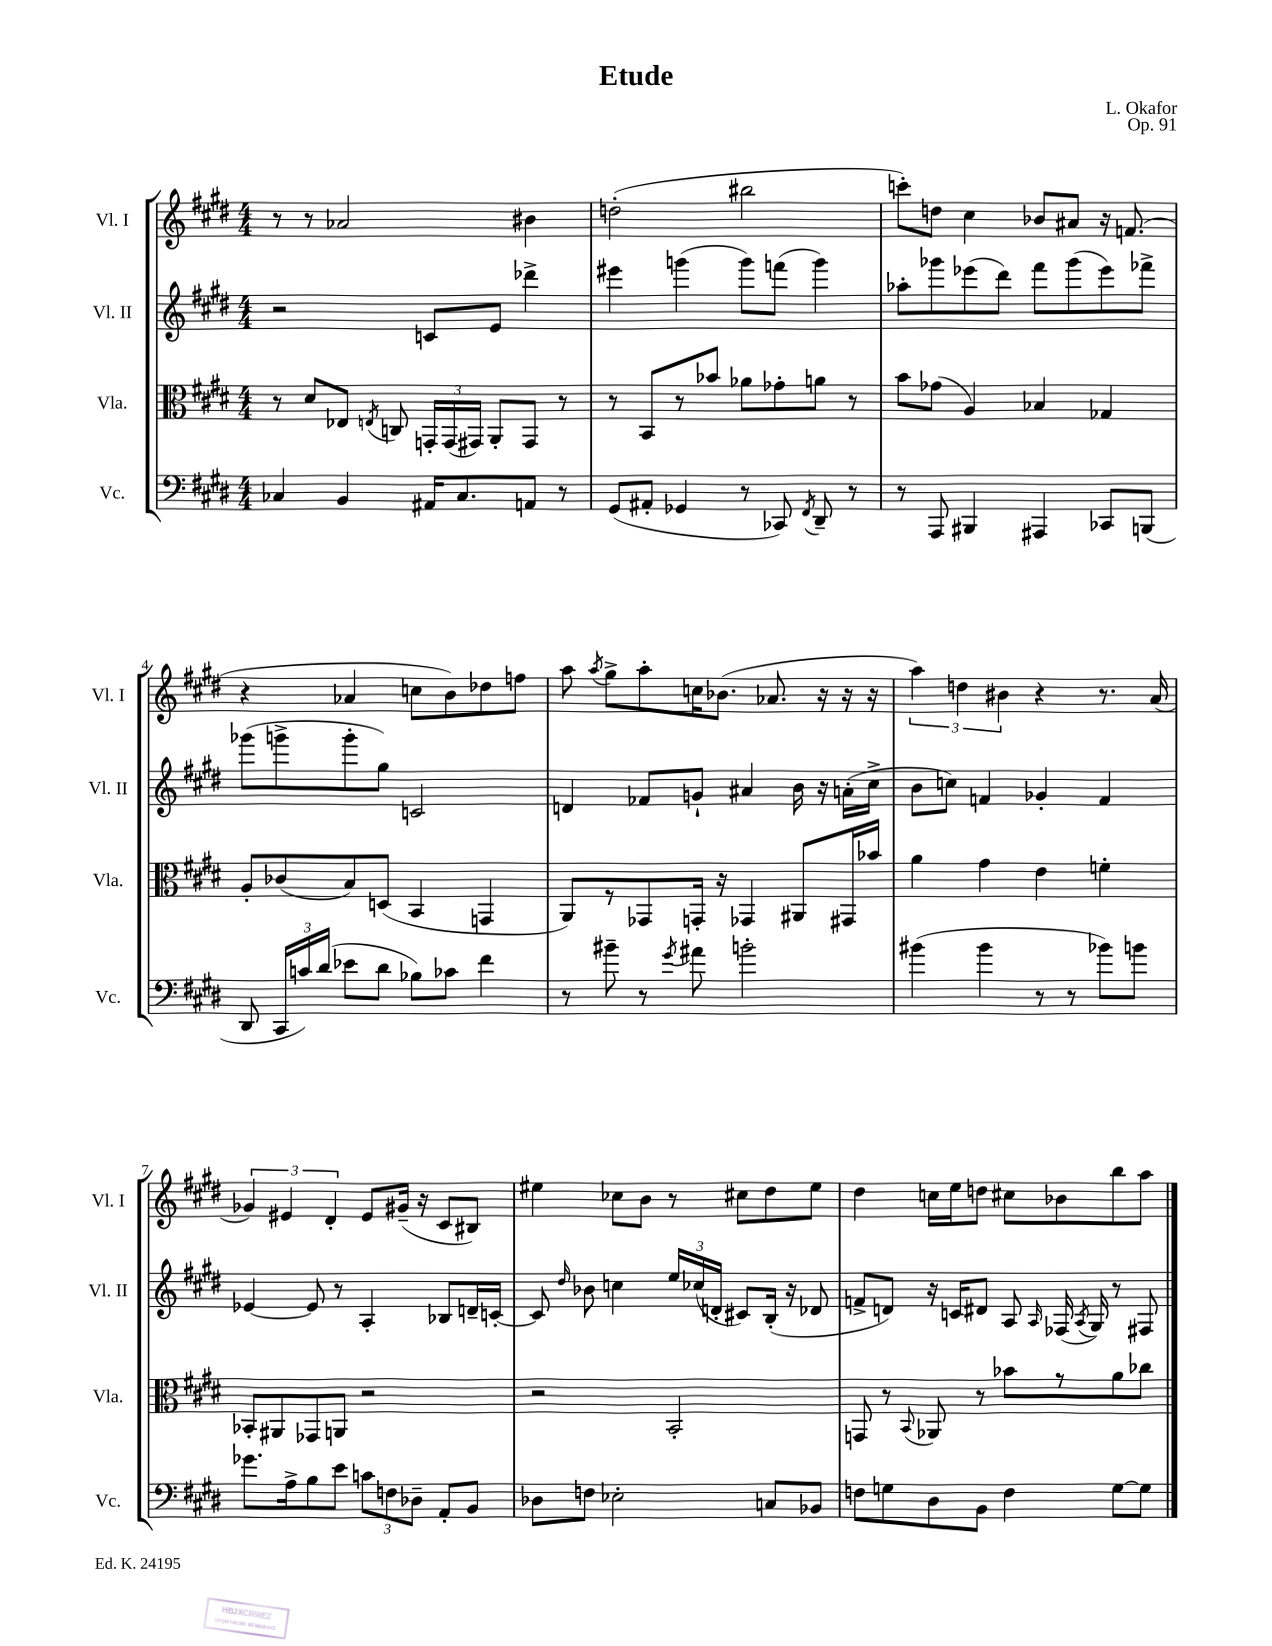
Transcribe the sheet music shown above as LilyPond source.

\header { title = "Etude" composer = "L. Okafor" opus = "Op. 91" }
<<
\new StaffGroup <<
\new Staff = "s0" \with { instrumentName = "Vl. I" shortInstrumentName = "Vl. I" } {
    \clef treble \key e \major \numericTimeSignature \time 4/4
    \autoBeamOff r8 r8 aes'2 bis'4 |
    d''2-.( bis''2 |
    c'''8[-.) d''8] cis''4 bes'8[ ais'8] r16 f'8.( |
    r4 aes'4 c''8[ b'8) des''8 f''8] |
    a''8 \acciaccatura { a''8 } gis''8[-> a''8-. c''16 bes'8.]( aes'8. r16 r16 r16 |
    \tuplet 3/2 { a''4) d''4 bis'4 } r4 r8. a'16( |
    \tuplet 3/2 { ges'4) eis'4 dis'4-. } eis'8[ gis'16]--( r16 cis'8[ bis8]) |
    eis''4 ces''8[ b'8] r8 cis''8[ dis''8 eis''8] |
    dis''4 c''16[ e''16 d''8] cis''8[ bes'8 b''8 a''8] \bar "|." |
}
\new Staff = "s1" \with { instrumentName = "Vl. II" shortInstrumentName = "Vl. II" } {
    \clef treble \key e \major \numericTimeSignature \time 4/4
    \autoBeamOff r2 c'8[ e'8] des'''4-> |
    eis'''4 g'''4( g'''8[) f'''8]( g'''4) |
    aes''8[-. ges'''8 ees'''8( dis'''8]) fis'''8[ ges'''8( ees'''8) fes'''8]-> |
    ges'''8[( g'''8-> g'''8-. gis''8]) c'2 |
    d'4 fes'8[ g'8]-! ais'4 b'16 r16 a'16[-.( cis''16]-> |
    b'8[ c''8]) f'4 ges'4-. f'4 |
    ees'4~ ees'8 r8 a4-. bes8[ d'16-- c'16]~-. |
    c'8 \grace { dis''16 } bes'8 c''4 \tuplet 3/2 { e''16[ ces''16( d'16]-. } cis'8[) b16]-.( r16 des'8 |
    f'8[-> d'8]) r16 c'16[ dis'8] a8 \grace { a16 } fes16( \acciaccatura { a8 } gis16) r8 fis8 \bar "|." |
}
\new Staff = "s2" \with { instrumentName = "Vla." shortInstrumentName = "Vla." } {
    \clef alto \key e \major \numericTimeSignature \time 4/4
    \autoBeamOff r8 dis'8[ ees8] \acciaccatura { e8 } c8 \tuplet 3/2 { g,16[-. g,16( gis,16]) } a,8[-. gis,8] r8 |
    r8 b,8[ r8 bes'8] aes'8[ ges'8-. a'8] r8 |
    b'8[ ges'8]( a4) bes4 ges4 |
    a8[-. ces'8( b8) d8]( b,4 g,4 |
    a,8[) r8 ges,8 g,16]-. r16 ges,4 ais,8[ gis,16 bes'16] |
    a'4 gis'4 e'4 f'4-. |
    bes,8[-. ais,8 ges,8 a,8] r2 |
    r2 b,2-. |
    g,8 r8 \appoggiatura { b,8 } aes,8 r8 bes'8[ r8 a'8 ces''8] \bar "|." |
}
\new Staff = "s3" \with { instrumentName = "Vc." shortInstrumentName = "Vc." } {
    \clef bass \key e \major \numericTimeSignature \time 4/4
    \autoBeamOff ces4 b,4 ais,16[ ces8. a,8] r8 |
    gis,8[( ais,8]-. ges,4 r8 ces,8) \acciaccatura { fis,8 } dis,8-- r8 |
    r8 a,,8 bis,,4 ais,,4 ces,8[ b,,8]( |
    dis,8 \tuplet 3/2 { cis,16[ c'16) dis'16]( } ees'8[ dis'8] bes8[) ces'8] fis'4 |
    r8 bis'8-- r8 \acciaccatura { gis'8 } ais'8 b'2-. |
    bis'4( bis'4 r8 r8 bes'8[) b'8] |
    ges'8.[ a16-> b8 e'8] \tuplet 3/2 { c'8[ f8 des8]-- } a,8[-. b,8] |
    des8[ f8] ees2-. c8[ bes,8] |
    f8[ g8 dis8 b,8] f4 g8[~ g8] \bar "|." |
}
>>
>>
